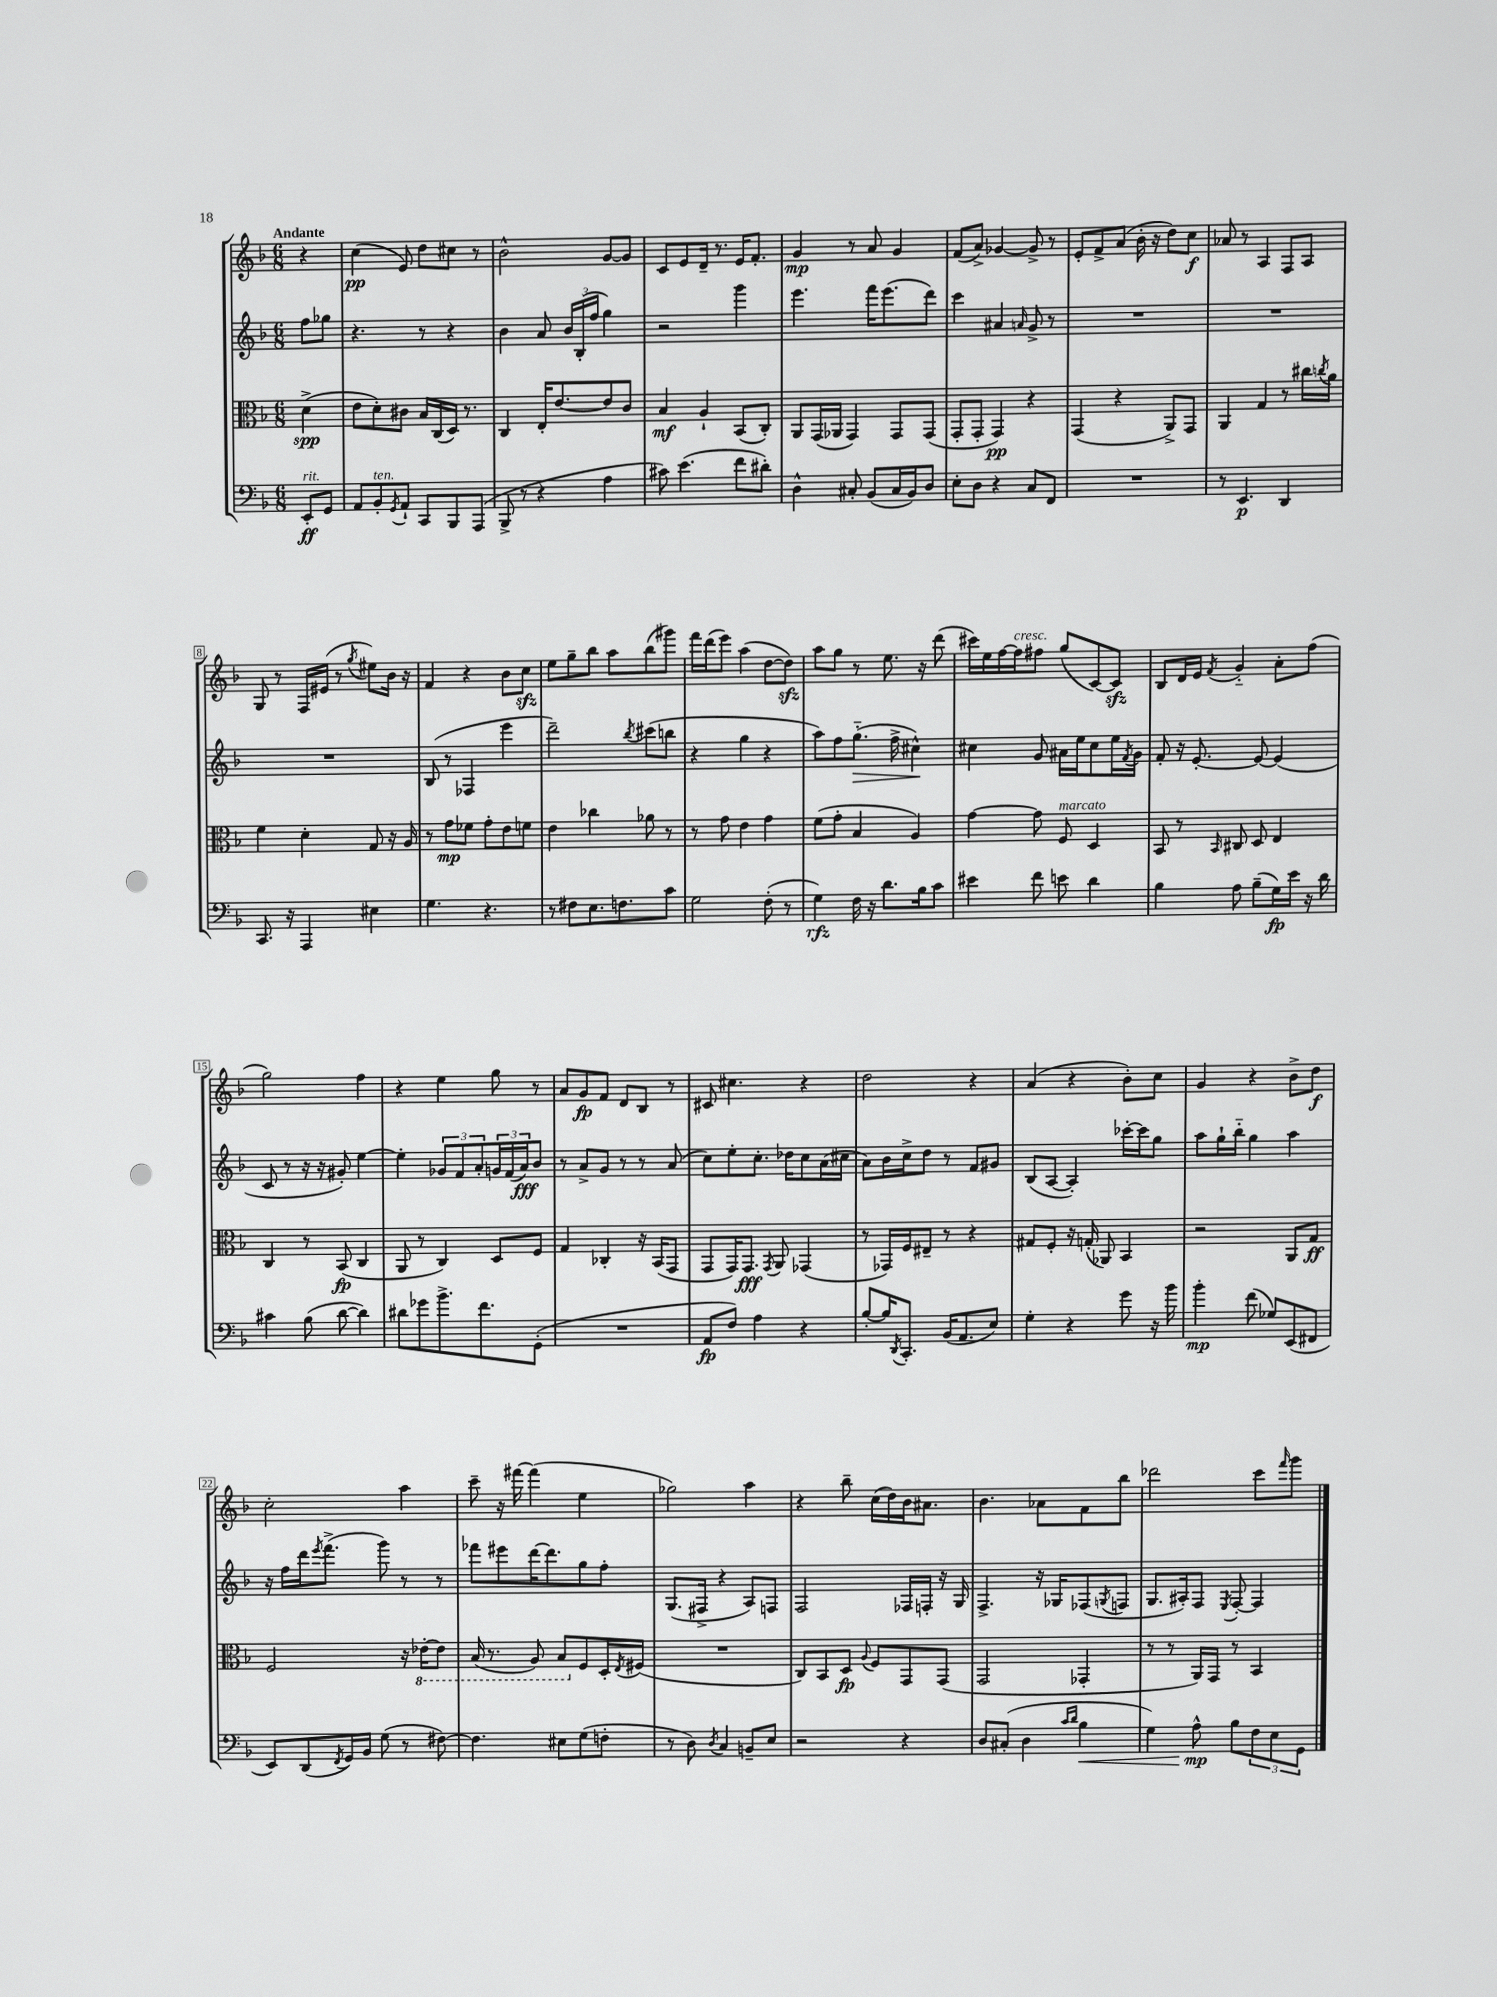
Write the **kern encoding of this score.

**kern	**dynam	**kern	**dynam	**kern	**dynam	**kern	**dynam
*part4	*part4	*part3	*part3	*part2	*part2	*part1	*part1
*staff4	*staff4	*staff3	*staff3	*staff2	*staff2	*staff1	*staff1
*clefF4	*	*clefC3	*	*clefG2	*	*clefG2	*
*k[b-]	*	*k[b-]	*	*k[b-]	*	*k[b-]	*
*M6/8	*	*M6/8	*	*M6/8	*	*M6/8	*
=	=	=	=	=	=	=	=
!	!	!	!	!	!	!LO:TX:a:B:t=Andante	!
!LO:TX:a:i:t=rit.	!	!	!	!	!	!	!
8EE'/L	ff	(4d^\	spp	8ff\L	.	4r	.
8GG/J	.	.	.	8gg-X\J	.	.	.
=1	=1	=1	=1	=1	=1	=1	=1
8AA/L	.	8e\L	.	4.r	.	(4cc\	pp
!LO:TX:a:i:t=ten.	!	!	!	!	!	!	!
8BB-'/	.	8d'\)	.	.	.	.	.
8qGG/	.	.	.	.	.	.	.
8AA`/J	.	8c#X\J	.	.	.	8e/)	.
8CC/L	.	16B-/LL	.	8r	.	8dd\L	.
.	.	(16C/	.	.	.	.	.
8BBB-/	.	16D/JJ)	.	4r	.	8cc#X\J	.
.	.	8.r	.	.	.	.	.
(8AAA/J	.	.	.	.	.	8r	.
=2	=2	=2	=2	=2	=2	=2	=2
8BBB-^/	.	4C/	.	4b-\	.	2b-^^\	.
8r	.	.	.	.	.	.	.
4r	.	16E'/KL	.	8a/	.	.	.
.	.	[8.e/	.	.	.	.	.
.	.	.	.	24b-/LL	.	.	.
.	.	.	.	(24B-'/	.	.	.
.	.	.	.	24ff/JJ	.	.	.
4A\	.	8e/]	.	4gg\)	.	[8g/L	.
.	.	8c/J	.	.	.	8g/J]	.
=3	=3	=3	=3	=3	=3	=3	=3
8c#X\)	.	4B-/	mf	2r	.	8c/L	.
(4.e\	.	.	.	.	.	8e/	.
.	.	4A`/	.	.	.	16d~/Jk	.
.	.	.	.	.	.	8.r	.
8f\L	.	(8BB-/L	.	4ggg\	.	16e/KL	.
.	.	.	.	.	.	8.f'/J	.
8d#X'\J)	.	8C'/J)	.	.	.	.	.
=4	=4	=4	=4	=4	=4	=4	=4
4D^^\	.	8AA/L	.	4.eee\	.	4g/	mp
.	.	(16GG/L	.	.	.	.	.
.	.	16AA-X/JJ	.	.	.	.	.
8C#X'/	.	4GG/)	.	.	.	8r	.
(8BB-/L	.	.	.	16fff\KL	.	8a/	.
.	.	.	.	(8.eee\	.	.	.
16C#/L	.	8GG/L	.	.	.	4g/	.
16BB-/J)	.	.	.	.	.	.	.
8D/J	.	(8GG/J	.	8ddd\J)	.	.	.
=5	=5	=5	=5	=5	=5	=5	=5
8E'\L	.	8GG'/L	.	4ccc\	.	(8f/L	.
8D\J	.	8GG'/J	.	.	.	8a^/J)	.
4r	.	4GG/)	pp	4a#X/	.	[4g-X/	.
.	.	.	.	16qqan/	.	.	.
8C/L	.	4r	.	8g^/	.	8g-^/]	.
8FF/J	.	.	.	8r	.	8r	.
=6	=6	=6	=6	=6	=6	=6	=6
2.r	.	(4GG/	.	2.r	.	8e'/L	.
.	.	.	.	.	.	8f^/	.
.	.	4r	.	.	.	(8a/J	.
.	.	.	.	.	.	16b-'\	.
.	.	.	.	.	.	16r	.
.	.	8AA^/L)	.	.	.	8dd\L)	.
.	.	8GG/J	.	.	.	8cc\J	f
=7	=7	=7	=7	=7	=7	=7	=7
8r	.	4AA/	.	2.r	.	8a-X/	.
4.EE/	p	.	.	.	.	8r	.
.	.	4G/	.	.	.	4A/	.
4DD/	.	8r	.	.	.	8F/L	.
.	.	16cc#X\LL	.	.	.	8A/J	.
.	.	8qccn/	.	.	.	.	.
.	.	16a\JJ	.	.	.	.	.
!!LO:LB:g=z
=8	=8	=8	=8	=8	=8	=8	=8
8.CC/	.	4f\	.	2.r	.	8G/	.
.	.	.	.	.	.	8r	.
16r	.	.	.	.	.	.	.
4AAA/	.	4d'\	.	.	.	16F/LL	.
.	.	.	.	.	.	(16e#X/JJ	.
.	.	.	.	.	.	8r	.
.	.	.	.	.	.	8qgg/	.
4E#X\	.	8G/	.	.	.	8ee#X\L)	.
.	.	16r	.	.	.	16b-\Jk	.
.	.	16A/	.	.	.	16r	.
=9	=9	=9	=9	=9	=9	=9	=9
4.G\	.	8r	.	(8B-/	.	4f/	.
.	.	8g\L	mp	8r	.	.	.
.	.	8f-X\J	.	4F-X/	.	4r	.
4.r	.	8g'\L	.	.	.	.	.
.	.	8e\	.	4eee\	.	8b-\L	.
.	.	8fn\J	.	.	.	8cczz\J	.
=10	=10	=10	=10	=10	=10	=10	=10
8r	.	4e\	.	2ddd~\)	.	8ee\L	.
8F#X\L	.	.	.	.	.	8gg~\	.
8.E\	.	4cc-X\	.	.	.	8bb-\J	.
.	.	.	.	.	.	8aa\L	.
8.Fn\	.	.	.	.	.	.	.
.	.	.	.	8qbb-/	.	.	.
.	.	8a-X\	.	(8ccc#X\L	.	(8bb-\	.
8c\J	.	8r	.	8bbn\J	.	8ggg#X\J)	.
=11	=11	=11	=11	=11	=11	=11	=11
2G\	.	8r	.	4r	.	16fff\LL	.
.	.	.	.	.	.	(16ddd\J	.
.	.	8g\	.	.	.	8eee\J)	.
.	.	4e\	.	4gg\	.	(4aa\	.
(8F'\	.	4g\	.	4r	.	[8dd\L	.
8r	.	.	.	.	.	8ddzz\J])	.
=12	=12	=12	=12	=12	=12	=12	=12
4G\)	rfz	(8f\L	.	8aa\L)	.	8aa\L	.
.	.	8g'\J	.	8ff\	.	8gg\J	.
!	!	!	!	!	!LO:HP:b	!	!
16F\	.	4B-/	.	(8.gg\J	>	8r	.
16r	.	.	.	.	.	.	.
8.d\L	.	.	.	.	.	8.ee\	.
.	.	.	.	16ff^\	.	.	.
.	.	4A/)	.	4cc#X^^\)	.	.	.
16B-\k	.	.	.	.	.	16r	.
8c\J	.	.	.	.	.	(8ddd\	.
.	.	.	.	.	]	.	.
=13	=13	=13	=13	=13	=13	=13	=13
4e#X\	.	[4g\	.	4cc#X\	.	16ccc#X\LL)	.
.	.	.	.	.	.	16ee\	.
.	.	.	.	.	.	[16ff\	.
!	!	!	!	!	!	!LO:TX:a:i:t=cresc.	!
.	.	.	.	.	.	16ff\J]	.
8f\	.	8g\]	.	8g/	.	8ff#X\J	.
!	!	!LO:TX:a:i:t=marcato	!	!	!	!	!
8en\	.	8F/	.	16a#X\LL	.	(8gg/L	.
.	.	.	.	16ee\J	.	.	.
4d\	.	4D/	.	8cc#\	.	[8c/)	.
.	.	.	.	16ee\L	.	8czz/J]	.
.	.	.	.	8qf/	.	.	.
.	.	.	.	16g\JJ	.	.	.
=14	=14	=14	=14	=14	=14	=14	=14
4B-\	.	8BB-/	.	8f'/	.	8B-/L	.
.	.	8r	.	16r	.	16d/L	.
.	.	.	.	[8.e'/	.	16e/JJ	.
.	.	16qqBB-/	.	.	.	8qf/	.
8A\	.	8C#X/	.	.	.	4g/	.
(8B-~\L	.	8D/	.	8e/_	.	.	.
16G\L)	fp	4E/	.	(4e/]	.	8a'\L	.
16e\JJ	.	.	.	.	.	.	.
16r	.	.	.	.	.	(8ff\J	.
16d\	.	.	.	.	.	.	.
!!LO:LB:g=z
=15	=15	=15	=15	=15	=15	=15	=15
4c#X\	.	4C/	.	8c/	.	2gg\)	.
.	.	.	.	8r	.	.	.
(8B-\	.	8r	.	16r	.	.	.
.	.	.	.	16r	.	.	.
[8d\	.	(8BB-/	fp	8g#X'/)	.	.	.
4d\])	.	4C/	.	[4ee\	.	4ff\	.
=16	=16	=16	=16	=16	=16	=16	=16
8d#X\L	.	8AA/	.	4ee'\]	.	4r	.
8g-X\	.	8r	.	.	.	.	.
8.b-^\	.	4C/)	.	12g-X/L	.	4ee\	.
.	.	.	.	12f/	.	.	.
.	.	.	.	12a'/	.	.	.
8.f\	.	.	.	.	.	.	.
.	.	8D/L	.	24gn/L	.	8gg\	.
.	.	.	.	(24f/	.	.	.
.	.	.	.	24a/J)	fff	.	.
(8GG'\J	.	8F/J	.	8b-/J	.	8r	.
=17	=17	=17	=17	=17	=17	=17	=17
2.r	.	4G/	.	8r	.	8a/L	.
.	.	.	.	8a^/L	.	8g/	fp
.	.	4C-X'/	.	8g/J	.	8f/J	.
.	.	.	.	8r	.	8d/L	.
.	.	16r	.	8r	.	8B-/J	.
.	.	(16BB-/KL	.	.	.	.	.
.	.	8GG/J	.	(8a/	.	8r	.
=18	=18	=18	=18	=18	=18	=18	=18
8AA/L	fp	8GG/L	.	8cc\L)	.	8c#X/	.
8F/J)	.	16GG/K)	.	8ee'\	.	4.cc#X\	.
.	.	8.GG/J	fff	.	.	.	.
4A\	.	.	.	8.cc'\J	.	.	.
.	.	8qGG/	.	.	.	.	.
.	.	8AA/	.	.	.	.	.
.	.	.	.	16dd-X\KL	.	.	.
4r	.	(4GG-X/	.	8cc\	.	4r	.
.	.	.	.	(16a\L	.	.	.
.	.	.	.	16cc#X\JJ	.	.	.
=19	=19	=19	=19	=19	=19	=19	=19
[8B-'/L	.	8r	.	8a\L)	.	2dd\	.
16B-/K]	.	16GG-X/LL)	.	16b-\L	.	.	.
8qDD/	.	.	.	.	.	.	.
8.CC'/J	.	16F/J	.	16cc^\J	.	.	.
.	.	8E#X~/J	.	8dd\J	.	.	.
(16BB-/KL	.	8r	.	8r	.	.	.
8.AA/	.	.	.	.	.	.	.
.	.	4r	.	8f/L	.	4r	.
8E/J)	.	.	.	8g#X/J	.	.	.
=20	=20	=20	=20	=20	=20	=20	=20
4G'\	.	8G#X/L	.	(8B-/L	.	(4a/	.
.	.	8F'/J	.	[8A/J	.	.	.
4r	.	16r	.	4A'/])	.	4r	.
.	.	(16Gn'/	.	.	.	.	.
.	.	8AA-X/)	.	.	.	.	.
8g\	.	4BB-/	.	[16ccc-X'\LL	.	8b-'\L)	.
.	.	.	.	16ccc-\J]	.	.	.
16r	.	.	.	8gg\J	.	8cc\J	.
16b-\	.	.	.	.	.	.	.
=21	=21	=21	=21	=21	=21	=21	=21
4b-'\	mp	2r	.	8aa\L	.	4g/	.
.	.	.	.	16gg`\L	.	.	.
.	.	.	.	16bb-\JJ	.	.	.
(8f\	.	.	.	4gg\	.	4r	.
8G-X/L)	.	.	.	.	.	.	.
(8EE/	.	8AA/L	.	4aa\	.	8b-^\L	.
8FF#X/J	.	8G/J	ff	.	.	8dd\J	f
!!LO:LB:g=z
=22	=22	=22	=22	=22	=22	=22	=22
8EE/L)	.	2F/	.	16r	.	2cc'\	.
.	.	.	.	16ff\LL	.	.	.
(8DD/	.	.	.	16ddd\J	.	.	.
.	.	.	.	8qeee/	.	.	.
.	.	.	.	(8.fff^\J	.	.	.
8qFF/	.	.	.	.	.	.	.
16GG/L)	.	.	.	.	.	.	.
16BB-/JJ	.	.	.	.	.	.	.
(8G\	.	.	.	8ggg\)	.	.	.
8r	.	16r	.	8r	.	4aa\	.
*	*	*8ba	*	*	*	*	*
.	.	[16E-X'\KL	.	.	.	.	.
[8F#X\)	.	8E-\J]	.	8r	.	.	.
=23	=23	=23	=23	=23	=23	=23	=23
4.F#\]	.	(16BB-/	.	8fff-X\L	.	8ccc~\	.
.	.	8.r	.	.	.	.	.
.	.	.	.	8eee#X\	.	16r	.
.	.	.	.	.	.	[16fff#X\	.
.	.	8AA/)	.	[16ddd\K	.	(4fff#\]	.
.	.	.	.	8.ddd\]	.	.	.
8E#X\L	.	8BB-/L	.	.	.	.	.
*	*	*X8ba	*	*	*	*	*
(8G\	.	8F/	.	8gg\	.	4ee\	.
8Fn'\J	.	16D'/L	.	8ff'\J	.	.	.
.	.	8qE/	.	.	.	.	.
.	.	(16F#X/JJ	.	.	.	.	.
=24	=24	=24	=24	=24	=24	=24	=24
8r	.	2.r	.	(8.G/L	.	2gg-X\)	.
8D\)	.	.	.	.	.	.	.
.	.	.	.	16F#X^/Jk	.	.	.
8qD/	.	.	.	.	.	.	.
4C/	.	.	.	4r	.	.	.
8BBn~/L	.	.	.	8A/L)	.	4aa\	.
8E/J	.	.	.	8Fn/J	.	.	.
=25	=25	=25	=25	=25	=25	=25	=25
2r	.	8C/L)	.	2F/	.	4r	.
.	.	8BB-/	.	.	.	.	.
.	.	8D/J	fp	.	.	8bb-~\	.
.	.	8qqA/	.	.	.	.	.
.	.	8F/L	.	.	.	(16cc\LL	.
.	.	.	.	.	.	16dd\)	.
4r	.	8GG/	.	16F-X/LL	.	16b-\J	.
.	.	.	.	16Fn'/JJ	.	8.a#X\J	.
.	.	(8GG/J	.	16r	.	.	.
.	.	.	.	16G/	.	.	.
=26	=26	=26	=26	=26	=26	=26	=26
8D/L	.	2GG/	.	4.F^/	.	4.b-\	.
(8C#X'/J	.	.	.	.	.	.	.
4D\	.	.	.	.	.	.	.
.	.	.	.	16r	.	8a-X\L	.
.	.	.	.	16G-X/KL	.	.	.
16qqc/LL	.	.	.	.	.	.	.
16qqd/JJ	.	.	.	.	.	.	.
!	!LO:HP:b	!	!	!	!	!	!
4B-\	<	4GG-X'/	.	(8F-X/	.	8f\	.
.	.	.	.	8qGn/	.	.	.
.	.	.	.	8Fn/J	.	8bb-\J	.
=27	=27	=27	=27	=27	=27	=27	=27
4G\)	.	8r	.	8.G/L	.	2ddd-X\	.
.	.	8r	.	.	.	.	.
.	.	.	.	16A#X'/k)	.	.	.
8A^^\	mp	16AA/LL)	.	8F/J	.	.	.
.	.	16GG/JJ	.	.	.	.	.
.	.	.	.	8qE/	.	.	.
8B-\L	[	8r	.	[8F'/	.	.	.
12F\	.	4BB-/	.	4F/]	.	8ccc\L	.
12E\	.	.	.	.	.	.	.
.	.	.	.	.	.	16qqfff/	.
.	.	.	.	.	.	8ggg\J	.
12GG\J	.	.	.	.	.	.	.
==	==	==	==	==	==	==	==
*-	*-	*-	*-	*-	*-	*-	*-
